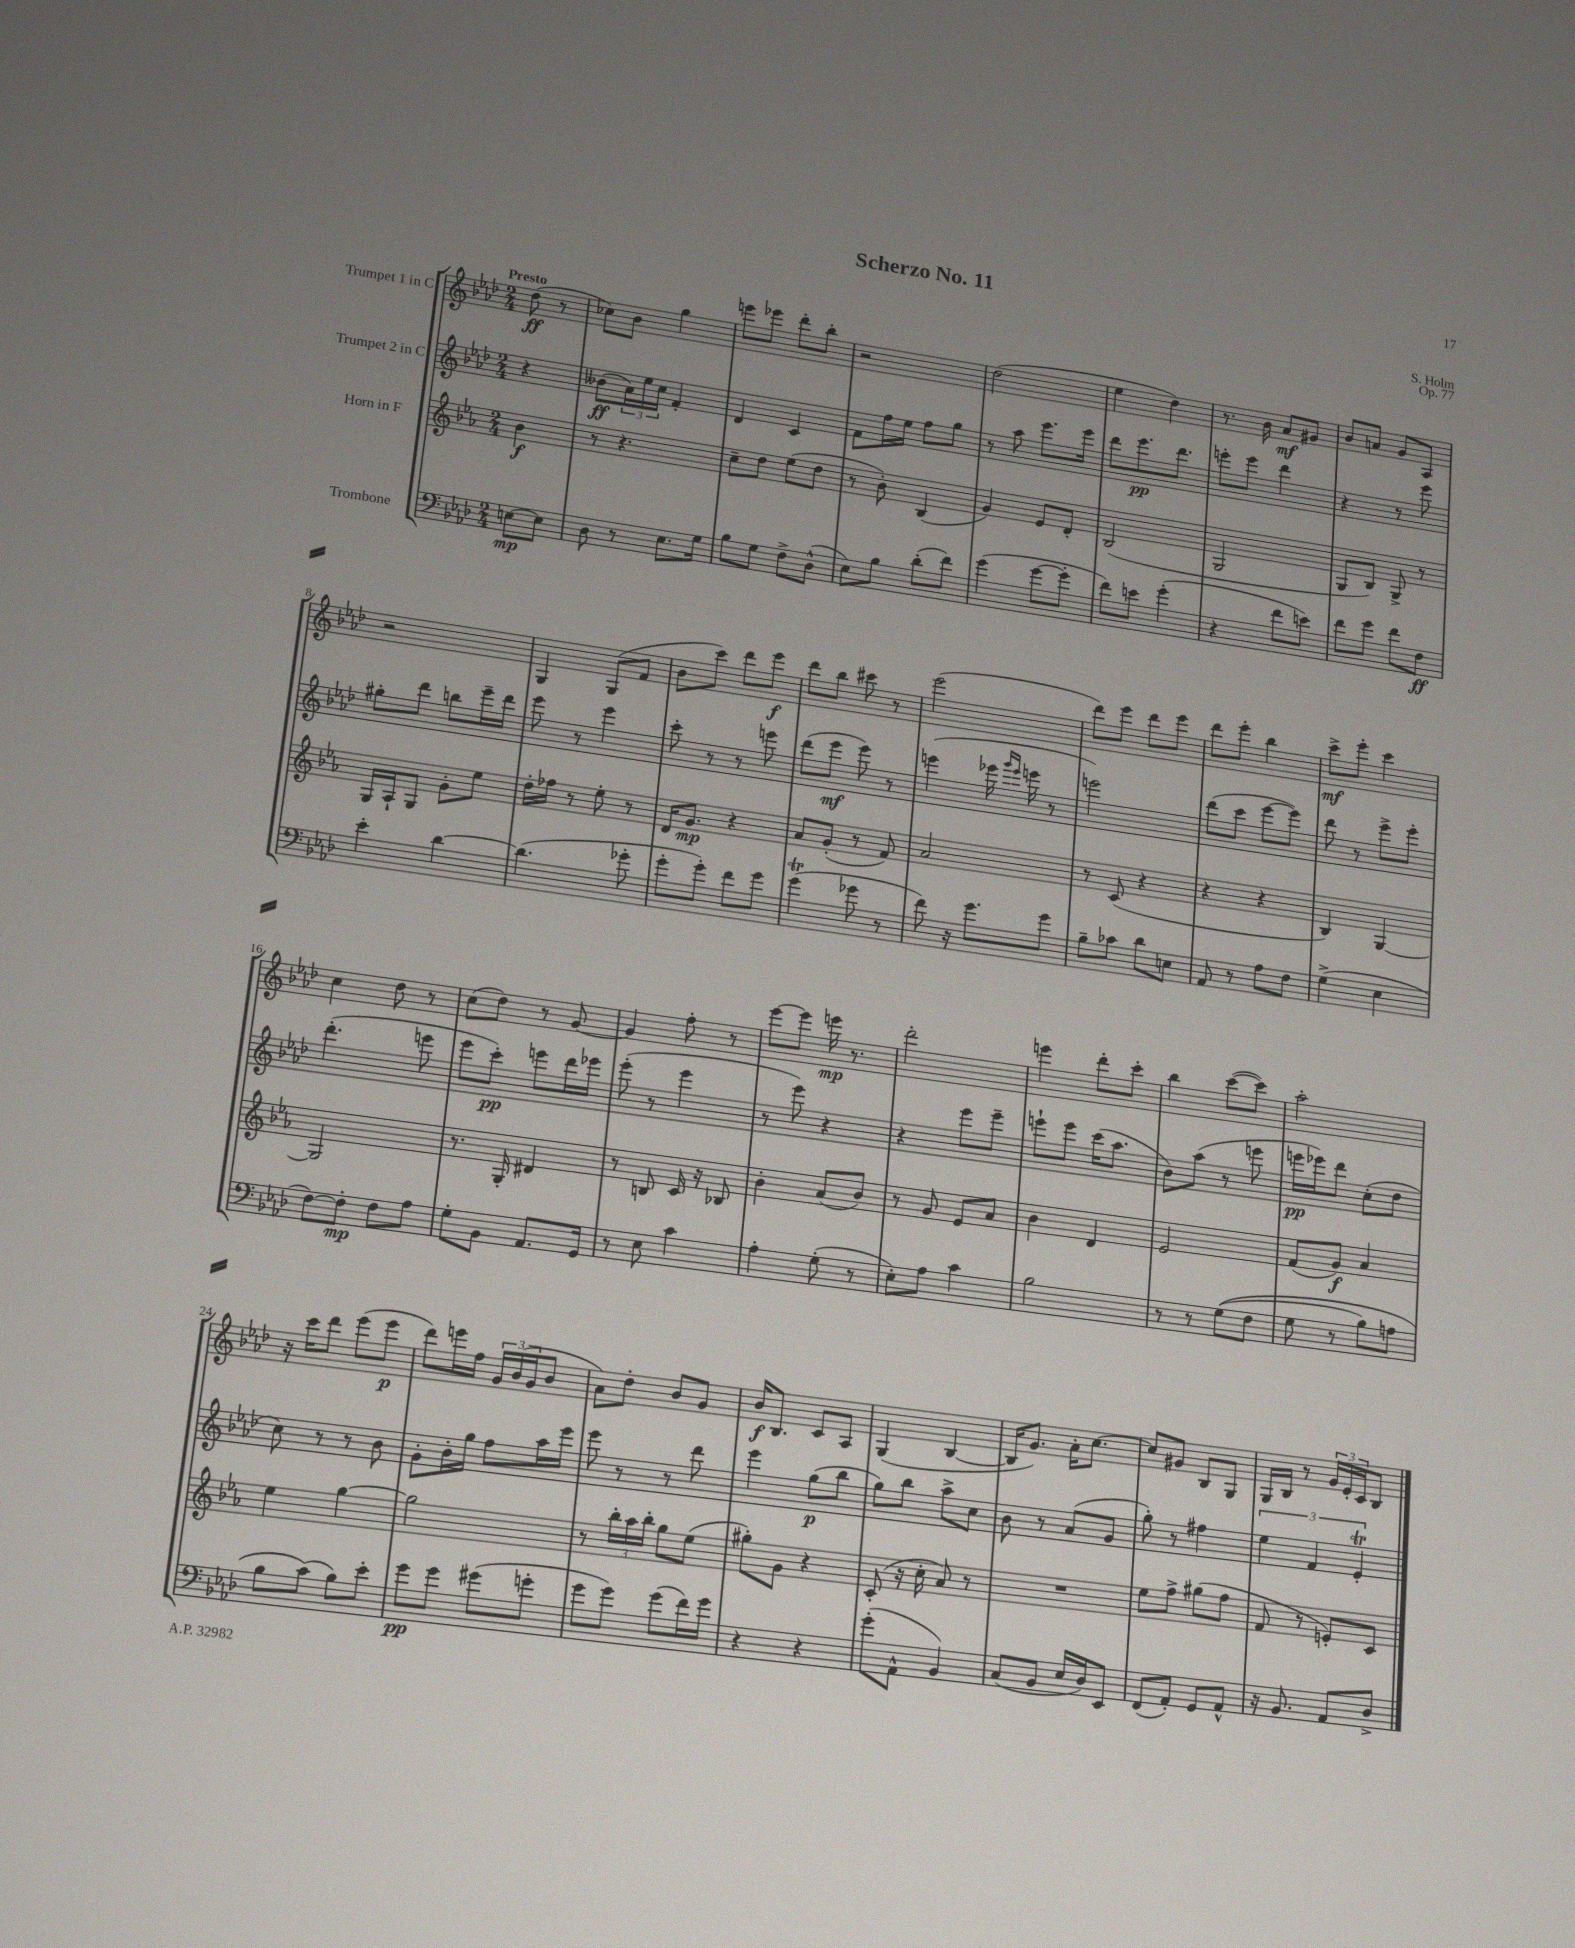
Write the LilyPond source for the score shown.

\header { title = "Scherzo No. 11" composer = "S. Holm" opus = "Op. 77" }
<<
\new StaffGroup <<
\new Staff = "s0" \with { instrumentName = "Trumpet 1 in C" } {
    \clef treble \key aes \major \numericTimeSignature \time 2/4 \partial 4 \tempo "Presto"
    des''8\ff( r8 |
    ces''8) bes'8 g''4 |
    e'''8 ees'''8 des'''8-. bes''8-. |
    r2 |
    des''2( |
    ees''4 des''4) |
    r8. bes'16 aes'8\mf gis'8 |
    bes'8 a'8 g'8 aes8 |
    r2 |
    g4 g8( f'8 |
    bes'8 c'''8) des'''8 ees'''8\f |
    des'''8 bes''8 cis'''8 r8 |
    ees'''2( |
    des'''8) ees'''8 des'''8 ees'''8 |
    des'''8 ees'''8-. bes''4 |
    c'''8->\mf ees'''8-. c'''4 |
    c''4 des''8 r8 |
    c''8( des''8) r8 g'8~ |
    g'4 f''8-. r8 |
    ees'''8~ ees'''8 e'''16\mp r8. |
    des'''2-. |
    e'''4 des'''8-. c'''8-. |
    bes''4 c'''8~( c'''8) |
    aes''2-. |
    r16 c'''16 des'''8 ees'''8( ees'''8\p |
    des'''8) e'''16 f''16 \tuplet 3/2 { g'16 bes'16( g'16 } bes'8 |
    aes'8) des''8-. bes'8 g'8 |
    bes'16\f bes8. c'8 aes8 |
    g4( bes4~ |
    bes16 g'8.) aes'16-. c''8.~ |
    c''8 gis'8 bes8 g8 |
    g16 bes16 r8 \tuplet 3/2 { g'16 ees'16-. c'16 } bes8 \bar "|." |
}
\new Staff = "s1" \with { instrumentName = "Trumpet 2 in C" } {
    \clef treble \key aes \major \numericTimeSignature \time 2/4 \partial 4
    r4 |
    beses'8\ff( \tuplet 3/2 { aes'16) ees''16 c''16 } f'4-. |
    des'4 c'4 |
    f'8 f''16 ees''16 f''8 g''8 |
    r8 aes''8 ees'''8. ees'''16 |
    des'''8 ees'''8.\pp des'''8. |
    e'''8-. e'''8 des'''4 |
    r4 r8 ees'''8 |
    gis''8-. des'''8 b''8 ees'''16-- des'''16 |
    ees'''8 r8 ees'''4 |
    c'''8-. r8 r8 e'''8 |
    des'''8( ees'''8\mf ees'''8) r8 |
    e'''4( ees'''16 \grace { g'''16 ees'''16 } e'''16 r8 |
    e'''2) |
    des'''8( c'''8 ees'''8~ ees'''8) |
    des'''8 r8 ees'''8-> ees'''8-. |
    des'''4.-.( e'''8 |
    ees'''8 c'''8-.\pp) e'''8 des'''16 ees'''16 |
    ees'''8-.( r8 ees'''4 |
    r8 ees'''8) r4 |
    r4 ees'''8 ees'''8-- |
    e'''8-! e'''8 c'''16( aes''8. |
    bes'8) aes''8( r8 e'''8 |
    e'''16\pp ees'''16) des'''8 c''8-.( des''8 |
    c''8) r8 r8 bes'8 |
    g'8-. bes'16-. g''16 f''8 aes''16 ees'''16 |
    ees'''8 r8 r8 des'''8 |
    ees'''4 g''8\p( bes''8 |
    g''8) bes''8 aes''8-> c''8 |
    bes'8 r8 aes'8( g'8 |
    g''8-.) r8 fis''4 |
    \tuplet 3/2 { ees''4 f'4 ees'4-.\trill } \bar "|." |
}
\new Staff = "s2" \with { instrumentName = "Horn in F" } {
    \clef treble \key ees \major \numericTimeSignature \time 2/4 \partial 4
    bes'4\f |
    r8 r4. |
    c''8-- d''8 ees''8( d''8 |
    r8 bes'8-.) bes4( |
    g'4) ees'8 d'8-. |
    bes2( |
    g2 |
    g8 bes8) g8-> r8 |
    g16 aes16-! g8 g'8-. ees''8 |
    d''16-. fes''16 r8 ees''8-. r8 |
    d'16 g'8.\mp r4 |
    aes'8 g'8-.( r8 f'8) |
    aes'2 |
    r8 c'8( r4 |
    r4 r4 |
    bes4) g4~ |
    g2 |
    r8. g16-. dis'4 |
    r8 b8 c'16 r16 bes8 |
    bes'4-. aes'8( bes'8) |
    r8 g'8 ees'8 aes'8 |
    bes'4 d'4 |
    ees'2 |
    f'8( g'8\f) aes'4 |
    ees''4 g''4~ |
    g''2 |
    r8 \tuplet 3/2 { bes''16-. aes''16 bes''16-. } g''8 ees''8( |
    gis''8-.) g'8 r4 |
    c'8-.( r16 c''16-. aes'8) r8 |
    R2 |
    ees''8 f''8-> gis''8( f''8 |
    f'8 r8 e'8-.) c'8 \bar "|." |
}
\new Staff = "s3" \with { instrumentName = "Trombone" } {
    \clef bass \key aes \major \numericTimeSignature \time 2/4 \partial 4
    e8~\mp e8 |
    des8 r8 ees8. g16 |
    bes8 g8 f8-> des8-^( |
    ees8) bes8 des'8-.( f'8) |
    g'4( g'8~ g'8-. |
    f'8) e'8 g'4-.( |
    r4 f'8 e'8) |
    f'8 g'8 f'8 f8\ff |
    ees'4-. des'4~ |
    des'4.( ges'8-. |
    g'8-. g'8-.) f'8 g'8 |
    g'4\trill( ges'8 r8 |
    f'8) r16 g'8. g'8 |
    bes8-- ces'8 des'8 e8 |
    aes,8 r8 aes8 f8 |
    g4->( ees4 |
    f8~) f8-.\mp f8 aes8 |
    g8-. bes,8 aes,8. g,16 |
    r8 ees8 c'4 |
    aes4-. g8-.( r8 |
    ees8-.) aes8 c'4 |
    bes2 |
    r8 r8 g8(\( f8 |
    g8 r8 bes8) a8 |
    bes8 c'8(\) bes8) ees'8-. |
    g'8\pp g'8 gis'8( g'8-. |
    g'8 g'8) g'8( f'16) g'16 |
    r4 r4 |
    g'8-.( aes,8-^ bes,4) |
    c8( bes,8 ees16 des16) ees,8 |
    f,8( aes,8-.) g,8 aes,8-^ |
    r16 bes,8. aes,8 des8-> \bar "|." |
}
>>
>>
